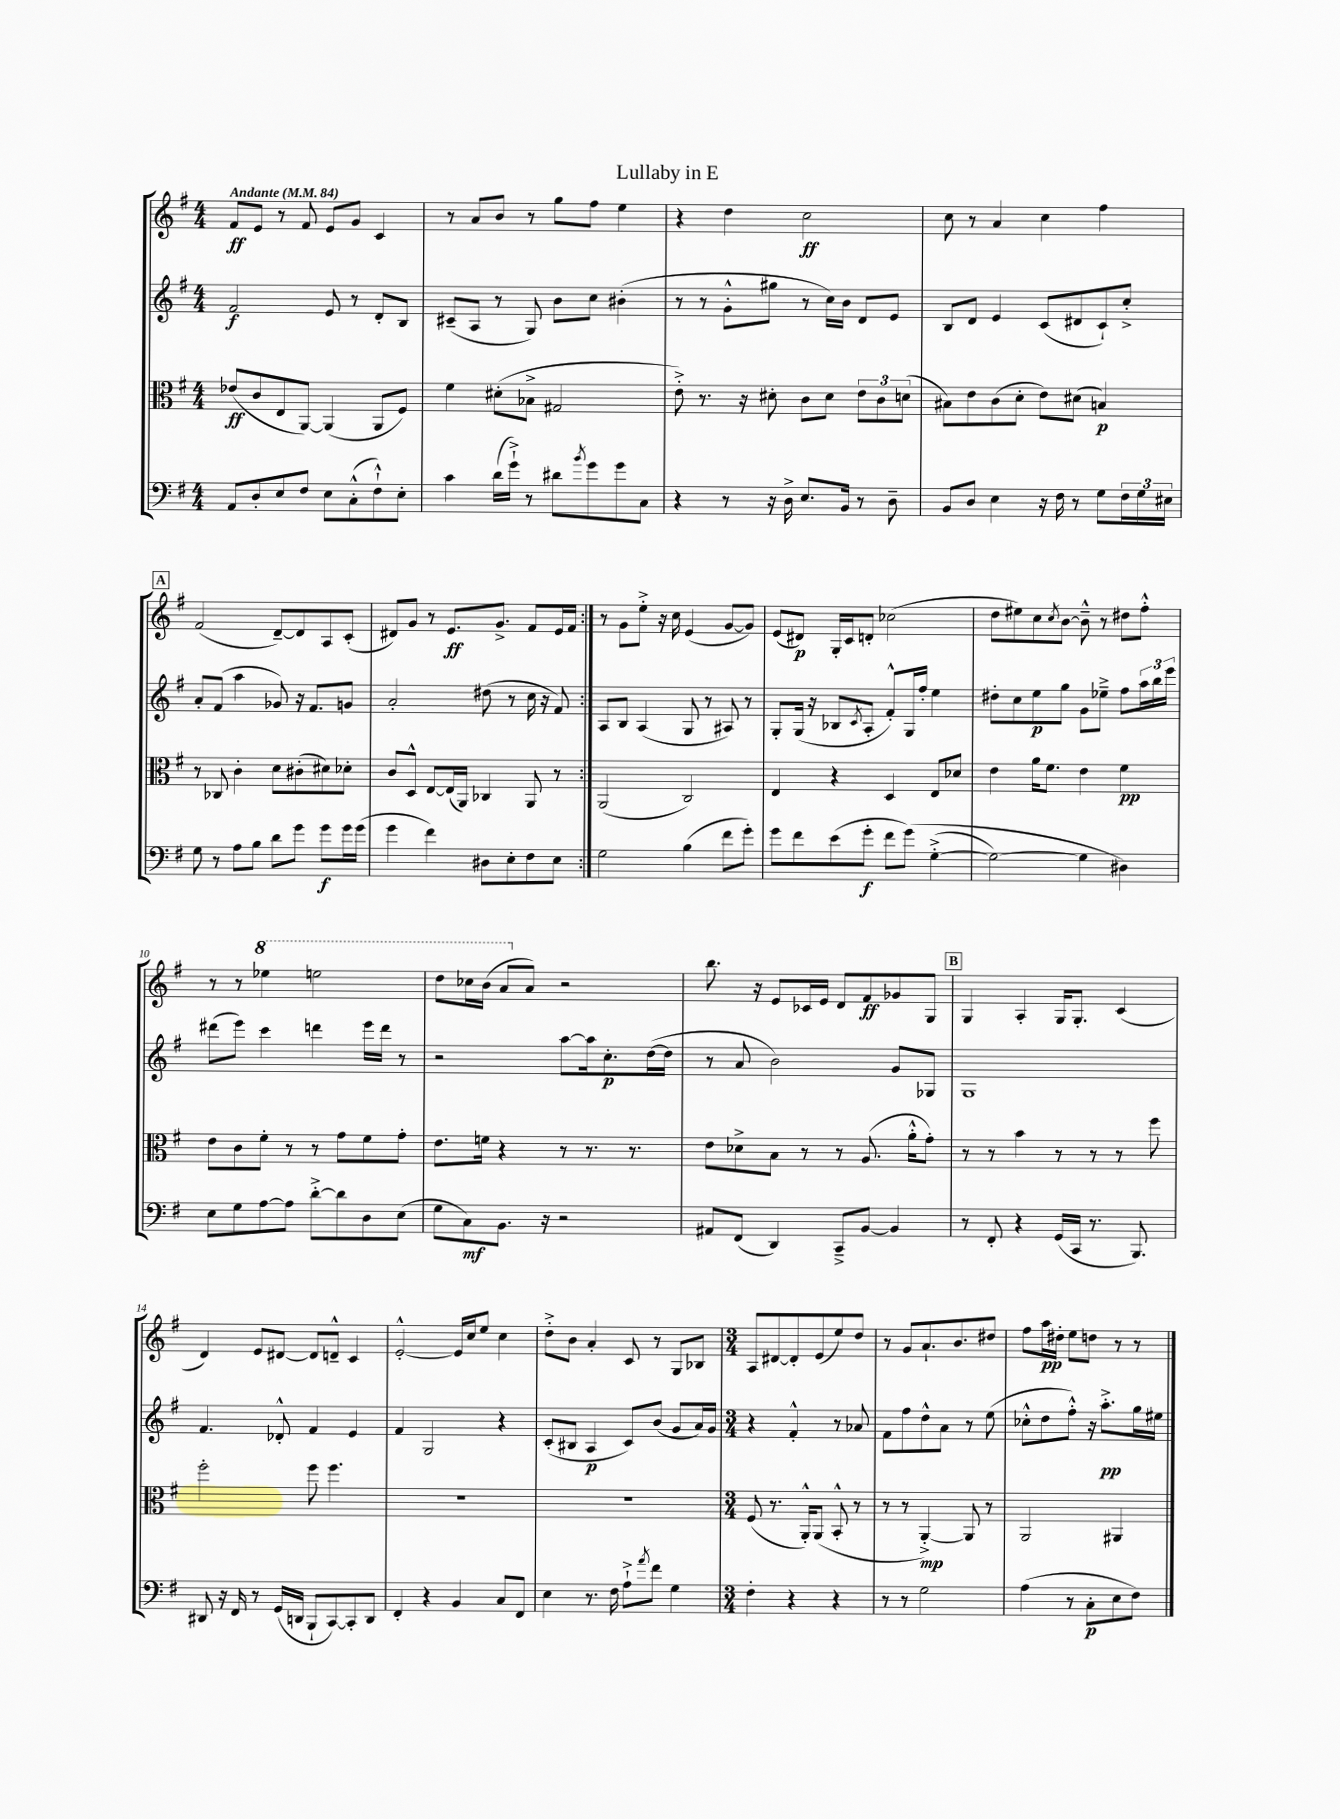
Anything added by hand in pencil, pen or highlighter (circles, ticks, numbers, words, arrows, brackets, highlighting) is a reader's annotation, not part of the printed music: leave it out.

**kern	**kern	**kern	**kern
*staff4	*staff3	*staff2	*staff1
*clefF4	*clefC3	*clefG2	*clefG2
*k[f#]	*k[f#]	*k[f#]	*k[f#]
*M4/4	*M4/4	*M4/4	*M4/4
*MM84	*MM84	*MM84	*MM84
8AA/L	(8e-/L	2f#/	8f#/L
8D'/	8c/	.	8e/J
8E/	8E/	.	8r
8F#/J	[8AA/J)	.	8f#/
8E\L	(4AA/]	8e/	8e/L
(8C'^^\	.	8r	8g/J
8F#`^^\)	8AA/L	8d'/L	4c/
8E'\J	8F#/J)	8B/J	.
=	=	=	=
4c\	4f#\	(8c#~/L	8r
.	.	8A/J	8a/L
(16d\LL	(8d#'\L	8r	8b/J
16g`^\JJ)	.	.	.
8r	8B-^\J	8G/)	8r
8d#\L	2G#/	8b\L	8gg\L
8qb/	.	.	.
8g\	.	8cc\J	8ff#\J
8g\	.	(4b#'\	4ee\
8C\J	.	.	.
=	=	=	=
4r	8e'^\)	8r	4r
.	8.r	8r	.
8r	.	8g'^^\L	4dd\
.	16r	.	.
16r	8d#'\	8gg#\J	.
16D^\	.	.	.
8.E/L	8c\L	8r	2cc\
.	8d#\J	16cc\LL)	.
16BB/Jk	.	16b\JJ	.
8r	12e\L	8d/L	.
.	12c\	.	.
8D~\	.	8e/J	.
.	(12d\J	.	.
=	=	=	=
8BB/L	8B#\L)	8B/L	8cc\
8D/J	8e\	8d/J	8r
4E\	(8c\	4e/	4a/
.	8d'\J	.	.
16r	8e\L)	(8c/L	4cc\
16F#\	.	.	.
8r	(8d#\J	8d#/	.
8G\L	4B/)	8c`/)	4ff#\
24F#\L	.	8cc'^/J	.
24G\	.	.	.
24E#\JJ	.	.	.
=	=	=	=
8G\	8r	8a'/L	(2f#/
8r	8C-/	(8f#/J	.
8A\L	4c'\	4aa\	.
8B\J	.	.	.
8d\L	8d\L	8g-/)	[8d~/L)
8g\J	(8c#'\	16r	8d/]
.	.	8.f#/L	.
8g\L	8d#\)	.	8A/
16g\L	8d-'\J	8g/J	(8c'/J
(16g\JJ	.	.	.
=	=	=	=
4g\	8c/L	2a'/	8d#/L)
.	8D^^/J	.	8g/J
4f#\)	[8E/L	.	8r
.	(16E/]L	.	8.e/L
.	16AA/JJ)	.	.
8D#\L	4C-/	(8dd#\	.
.	.	.	8.g^/J
8E'\	.	8r	.
8F#\	8AA/	16cc\	8f#/L
.	.	16r	.
8E\J	8r	8f#/)	16e/L
.	.	.	16f#/JJ
=:|!	=:|!	=:|!	=:|!
2G\	(2AA/	8A/L	8r
.	.	8B/J	8g\L
.	.	(4A/	8ee'^\J
.	.	.	16r
.	.	.	16cc\
(4B\	2C/)	8G/	(4e/
.	.	8r	.
8f#\L	.	8A#/)	[8g/L
8g'\J)	.	8r	8g/]J)
=	=	=	=
8g\L	4E/	8G'/L	(8e/L
8f#\	.	(16G/Jk	8d#/J)
.	.	16r	.
(8e\	4r	8B-/L	16G'/LL
.	.	.	16c/J
.	.	8qc/	.
8g'\J	.	8A'/J	8d'/J
8f#\L	4D/	8f#'^^/L)	(2cc-\
&(8g\J)	.	16G/L	.
.	.	16ff#'/JJ	.
([4G'^\	8E/L	4ee\	.
.	8d-/J	.	.
=	=	=	=
2G\_)	4e\	8dd#'\L	8dd\L
.	.	8cc\	8ee#\)
.	16a\LK	8ee\	8cc\
.	8.f#\J	.	.
.	.	.	8qcc/
.	.	8gg\J	[8b\J
4G\]	4e\	8g\L	8b~^^\]
.	.	8ee-~^\J	8r
4D#\&)	4f#\	8ff#\L	8dd#\L
.	.	24aa\L	8ff#'^^\J
.	.	24bb\	.
.	.	24eee\JJ	.
=	=	=	=
8E\L	8e\L	(8ddd#\L	8r
8G\	8c\	8eee\J)	8r
[8A\	8f#'\J	4ccc\	4eee-\
8A\]J	8r	.	.
[8d'^\L	8r	4ddd\	2eee\
8d\]	8g\L	.	.
8D\	8f#\	16eee\LL	.
.	.	16ddd\JJ	.
(8E\J	8g'\J	8r	.
=	=	=	=
8G\L	8.e\L	2r	8ddd\L
8C\)	.	.	16ccc-\L
.	16f\Jk	.	(16bb\JJ
8.BB\J	4r	.	8aa/L
.	.	.	8a/J)
16r	.	.	.
2r	8r	[8aa\L	2r
.	8.r	16aa\]k	.
.	.	8.cc'\	.
.	8.r	.	.
.	.	([16dd\L	.
.	.	16dd\]JJ	.
=	=	=	=
8AA#/L	8e\L	8r	8.bb\
(8FF#/J	8d-^\	8a/	.
.	.	.	16r
4DD/)	8B\J	2b\)	8e/L
.	8r	.	16c-/L
.	.	.	16e/JJ
8CC~^/L	8r	.	8d/L
[8BB/J	(8.A/	.	8f#/
4BB/]	.	8g/L	8g-/
.	16a'^^\LK	.	.
.	8g'\J)	8G-/J	8G/J
=	=	=	=
8r	8r	1G	4G/
8FF#'/	8r	.	.
4r	4b\	.	4A'/
(16GG/LL	8r	.	16G/LK
16CC/JJ	.	.	8.G'/J
8.r	8r	.	.
.	8r	.	(4c/
8.BBB/)	.	.	.
.	8ff#\	.	.
=	=	=	=
8DD#/	2ff#'\	4.f#/	4d/)
16r	.	.	.
16FF#/	.	.	.
8r	.	.	8e/L
(16GG/LL	.	8d-'^^/	[8d#/J
16DD/JJ	.	.	.
8BBB`/L	8ff#\	4f#/	8d#/]L
[8CC/)	4.ff#\	.	8d~^^/J
8CC'/]	.	4e/	4c/
8DD/J	.	.	.
=	=	=	=
4FF#'/	1r	4f#/	[2e'^^/
4r	.	2G/	.
4BB/	.	.	16e/]LL
.	.	.	16cc/J
.	.	.	8ee/J
8C/L	.	4r	4cc\
8FF#/J	.	.	.
=	=	=	=
4E\	1r	(8c'/L	8dd'^\L
.	.	8B#/J	8b\J
8.r	.	4A/	4a'/
16F#\	.	.	.
8A`^\L	.	8c/L)	8c/
8qa/	.	.	.
8f#\J	.	(8b/J	8r
4G\	.	8g/L	8G/L
.	.	16a/L)	8B-/J
.	.	16g/JJ	.
=	=	=	=
*M3/4	*M3/4	*M3/4	*M3/4
4F#'\	(8F#/	4r	8A/L
.	8.r	.	[8d#/
4r	.	4f#'^^/	8d#'/]
.	16AA'^^/LK)	.	.
.	(8AA/J	.	(8e/
4r	8BB'^^/	8r	8ee/)
.	8r	8a-/	8dd/J
=	=	=	=
8r	8r	8f#\L	8r
8r	8r	8ff#\	8g/L
2G\	[4AA'^/)	8dd^^\	8.a`/
.	.	8a\J	.
.	.	.	8.b/
.	8AA/]	8r	.
.	8r	(8ee\	8dd#/J
=	=	=	=
(4A\	2AA/	8cc-'^^\L	8ff#\L
.	.	8dd\	16aa\L
.	.	.	16dd#'\JJ
8r	.	8ff#'^^\J)	8ee\L
8C'\L	.	16r	8dd\J
.	.	8.aa'^\L	.
8E\	4AA#/	.	8r
8F#\J)	.	16gg\L	8r
.	.	16ee#\JJ	.
==	==	==	==
*-	*-	*-	*-
